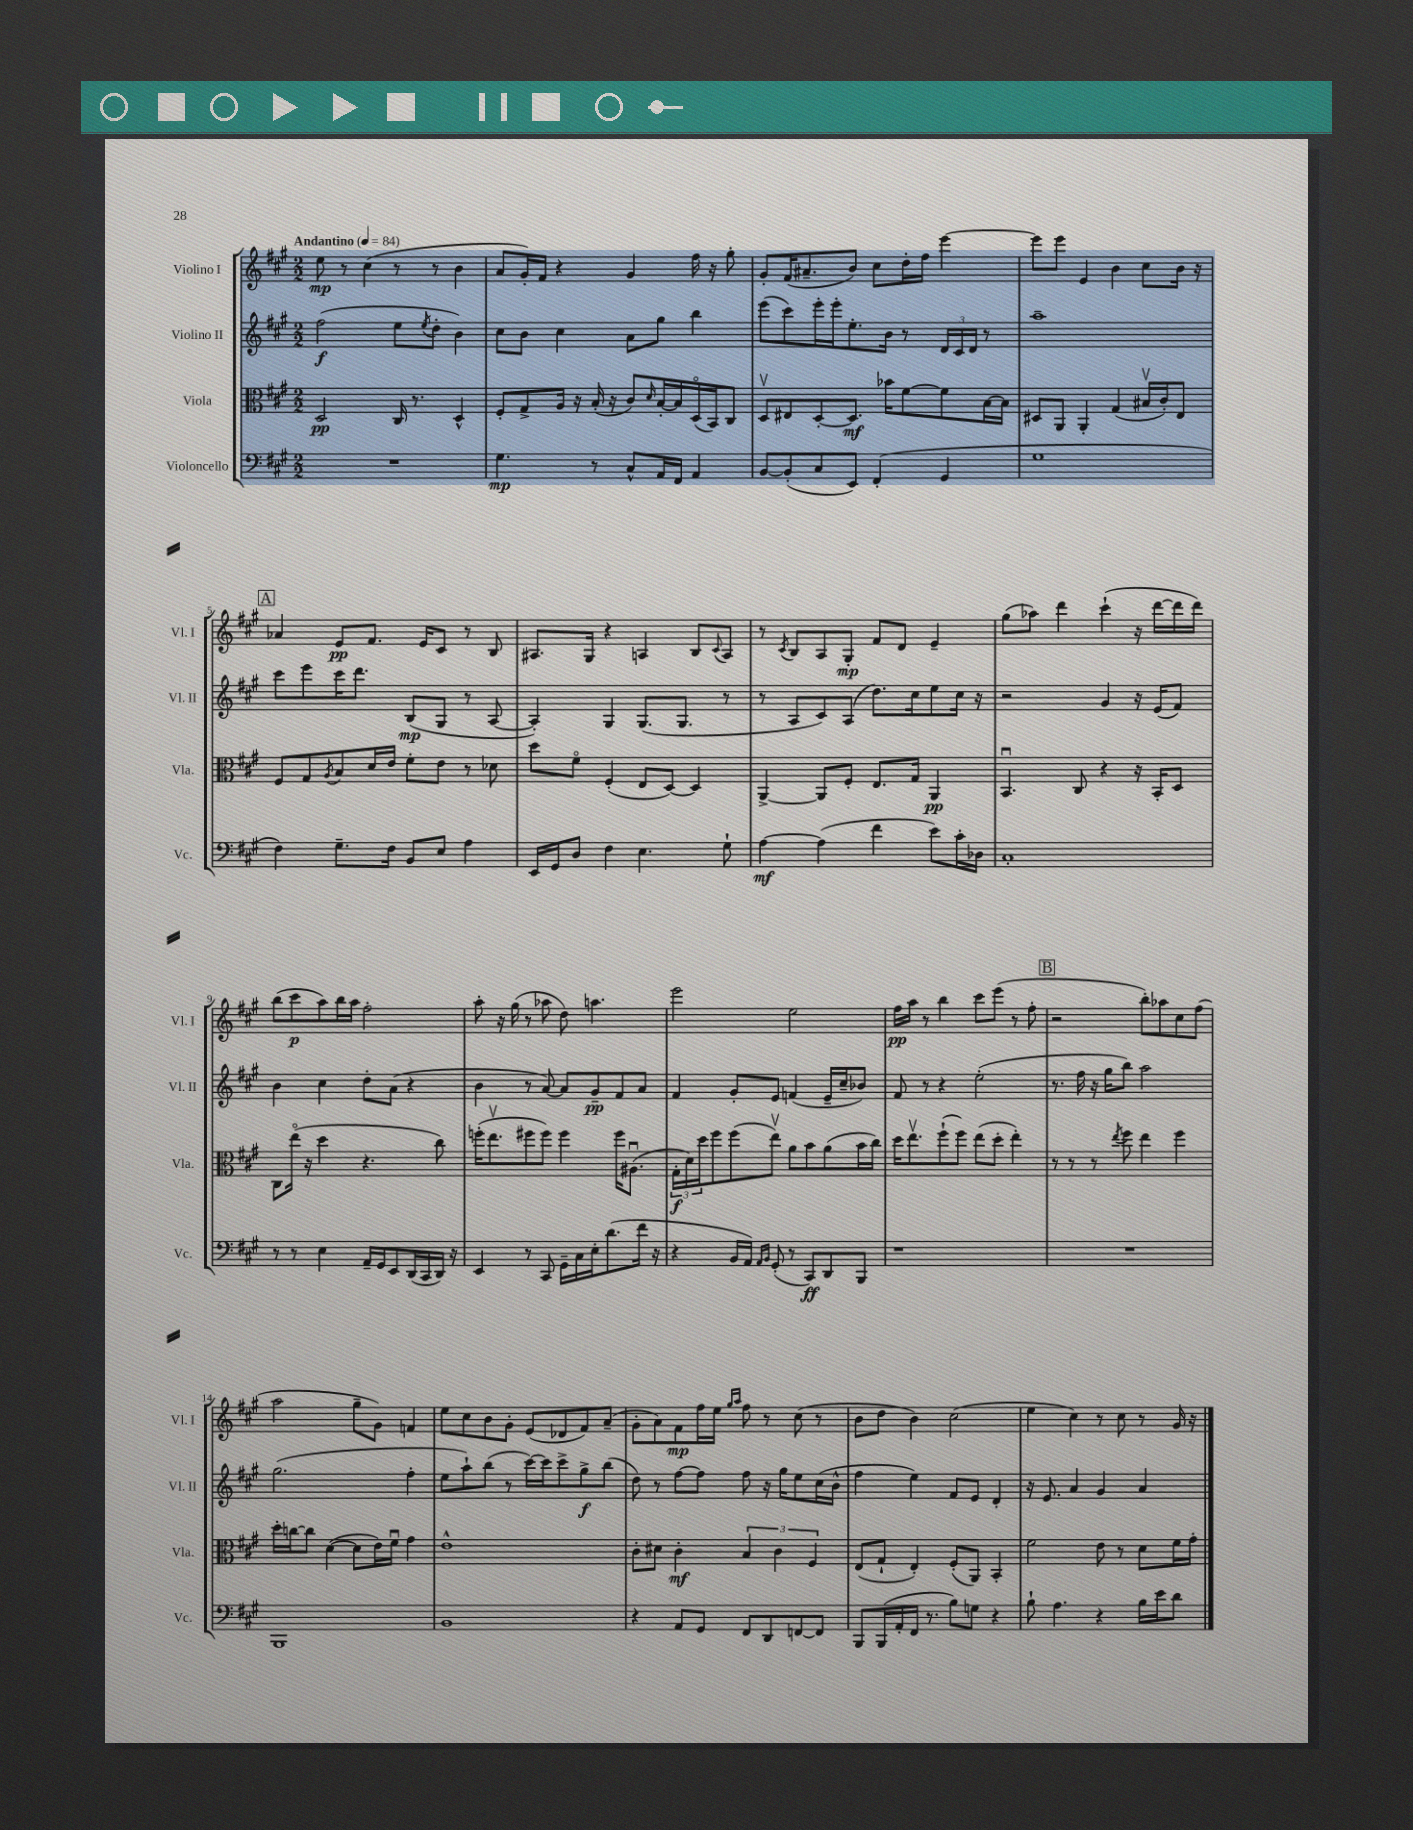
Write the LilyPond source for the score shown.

<<
\new StaffGroup <<
\new Staff = "s0" \with { instrumentName = "Violino I" shortInstrumentName = "Vl. I" } {
    \clef treble \key a \major \numericTimeSignature \time 2/2 \tempo "Andantino" 4 = 84
    e''8\mp r8 cis''4( r8 r8 b'4 |
    a'8 gis'16-.) fis'16 r4 gis'4 fis''16 r16 gis''8-. |
    gis'8-. fis'16( ais'8.-- b'8) cis''8 d''16-. fis''16 e'''4~ |
    e'''8 e'''8 e'4 b'4 cis''8 b'16 r16 |
    \mark \markup { \box "A" } aes'4 e'8\pp fis'8. e'16 cis'8 r8 b8 |
    ais8. gis16 r4 a4 b8 \appoggiatura { cis'8 } a8 |
    r8 \acciaccatura { cis'8 } b8 a8 gis8-.\mp fis'8 d'8 e'4-- |
    gis''8( aes''8) d'''4 cis'''4-!( r16 d'''16~ d'''16 d'''16) |
    b''8( cis'''8\p a''8) b''16 a''16 fis''2-. |
    a''8-. r16 gis''16( r8 aes''8 d''8) a''4. |
    e'''2 e''2 |
    fis''16\pp a''16 r8 b''4 cis'''8 e'''8( r8 fis''8-. |
    \mark \markup { \box "B" } r2 b''8-.) aes''8 cis''8 fis''8( |
    a''2 gis''8-- gis'8) f'4 |
    e''8 cis''8 b'8 gis'8-. e'8( des'8 fis'8) a'8--( |
    gis'8-. a'8) fis'8\mp fis''16 e''16 \grace { gis''16 a''16 } fis''8 r8 cis''8( r8 |
    b'8 d''8 b'4) cis''2( |
    e''4 cis''4) r8 cis''8 r8 gis'16 r16 \bar "|." |
}
\new Staff = "s1" \with { instrumentName = "Violino II" shortInstrumentName = "Vl. II" } {
    \clef treble \key a \major \numericTimeSignature \time 2/2
    fis''2\f( e''8 \acciaccatura { e''8 } d''8-. b'4) |
    cis''8 b'8 cis''4 a'8 gis''8 b''4 |
    e'''8( cis'''8) e'''16-. e'''16-. e''8.-. b'16 r8 \tuplet 3/2 { d'16 cis'16 d'16 } r8 |
    a''1-- |
    \mark \markup { \box "A" } cis'''8 e'''8 cis'''16 d'''8. b8\mp( gis8 r8 a8~ |
    a4-.) gis4 gis8.( gis8. r8 |
    r8 a8 cis'8) a8( d''8.) cis''16 e''8 cis''16 r16 |
    r2 gis'4 r16 e'16( fis'8) |
    b'4 cis''4 d''8-. a'8( r4 |
    b'4 r8 a'8~) a'8 gis'8--\pp fis'8 a'8 |
    fis'4 gis'8-. e'8 f'4( e'16-- cis''16-- bes'8) |
    fis'8 r8 r4 e''2-.( |
    \mark \markup { \box "B" } r8. fis''16 r16 gis''16 b''8) a''2 |
    gis''2.( fis''4-. |
    e''8 a''8-!) b''8( r8 cis'''16~) cis'''16 cis'''8-> gis''8->\f b''8( |
    d''8) r8 fis''8~ fis''8 fis''8 r16 gis''16 e''8 cis''16( b'16-^ |
    fis''4 e''4) fis'8 e'8 d'4-. |
    r16 e'8. a'4 gis'4 a'4 \bar "|." |
}
\new Staff = "s2" \with { instrumentName = "Viola" shortInstrumentName = "Vla." } {
    \clef alto \key a \major \numericTimeSignature \time 2/2
    d2\pp cis16 r8. d4-^ |
    fis8-. gis8-> a16 r16 b16-.( r16 cis'8) \grace { d'16 } b16~-. b16 d16\flageolet( b,16) cis8 |
    d8\upbow eis8 d8~-. d8.\mf bes'16 fis'8~ fis'8 b16~ b16 |
    dis8 a,8 a,4-. gis4( bis16\upbow cis'16-.) e8 |
    \mark \markup { \box "A" } fis8 gis8 \acciaccatura { a8 } b8 d'16 e'16 fis'8-. e'8 r8 des'8 |
    d''8 fis'8\flageolet fis4-.( e8 d8~) d4 |
    a,4~-> a,8 fis8-. e8. gis16 a,4\pp |
    b,4.\downbow cis8 r4 r16 b,16-. d8 |
    cis8 e''16\flageolet( r16 d''4 r4. cis''8) |
    f''16-.( e''8.\upbow fis''8 fis''8) fis''4 fis''16 ais8.\downbow( |
    \tuplet 3/2 { gis16-.\f d'16) d''16 } fis''8 fis''8( e''8\upbow) a'8 b'8 a'8( b'16 cis''16) |
    d''16 e''8.\upbow fis''8-!( fis''8) e''8( d''8-. e''4-.) |
    \mark \markup { \box "B" } r8 r8 r8 \acciaccatura { e''8 } fis''8 e''4 fis''4 |
    d''16-. c''16~ c''8 d'4~( d'8 e'16) fis'16\downbow gis'4 |
    e'1-^ |
    cis'8-. dis'8 cis'4-.\mf \tuplet 3/2 { b4 cis'4 fis4 } |
    e8( gis8-! e4-.) fis8-.( a,8) b,4-. |
    fis'2 e'8 r8 d'8 fis'16 gis'16-. \bar "|." |
}
\new Staff = "s3" \with { instrumentName = "Violoncello" shortInstrumentName = "Vc." } {
    \clef bass \key a \major \numericTimeSignature \time 2/2
    R1 |
    gis4.\mp r8 cis8-^ a,16 fis,16 a,4 |
    b,8~ b,8-.( cis8 e,8) fis,4-.( gis,4 |
    gis1 |
    \mark \markup { \box "A" } fis4) gis8.-- fis16 b,8 e8 a4 |
    e,16 gis,16 d8 fis4 e4. gis8-! |
    a4~\mf a4( fis'4 e'8) cis'16-. des16 |
    cis1-. |
    r8 r8 e4 a,16-- gis,16 e,8 d,16( cis,16 d,16) r16 |
    e,4 r8 cis,8 gis,16-- cis16 e16-. d'8.( fis'16 r16 |
    r4 b,16 a,16) \grace { a,16 b,16 } gis,8-.( r8 cis,8\ff) d,8 b,,8 |
    r1 |
    \mark \markup { \box "B" } R1 |
    b,,1 |
    b,1 |
    r4 a,8 gis,8 fis,8 d,8 f,8~ f,8 |
    b,,8 b,,16( a,16-. fis,16 r8. b8) g8 r4 |
    b8-! a4. r4 b16 e'16 d'8 \bar "|." |
}
>>
>>
